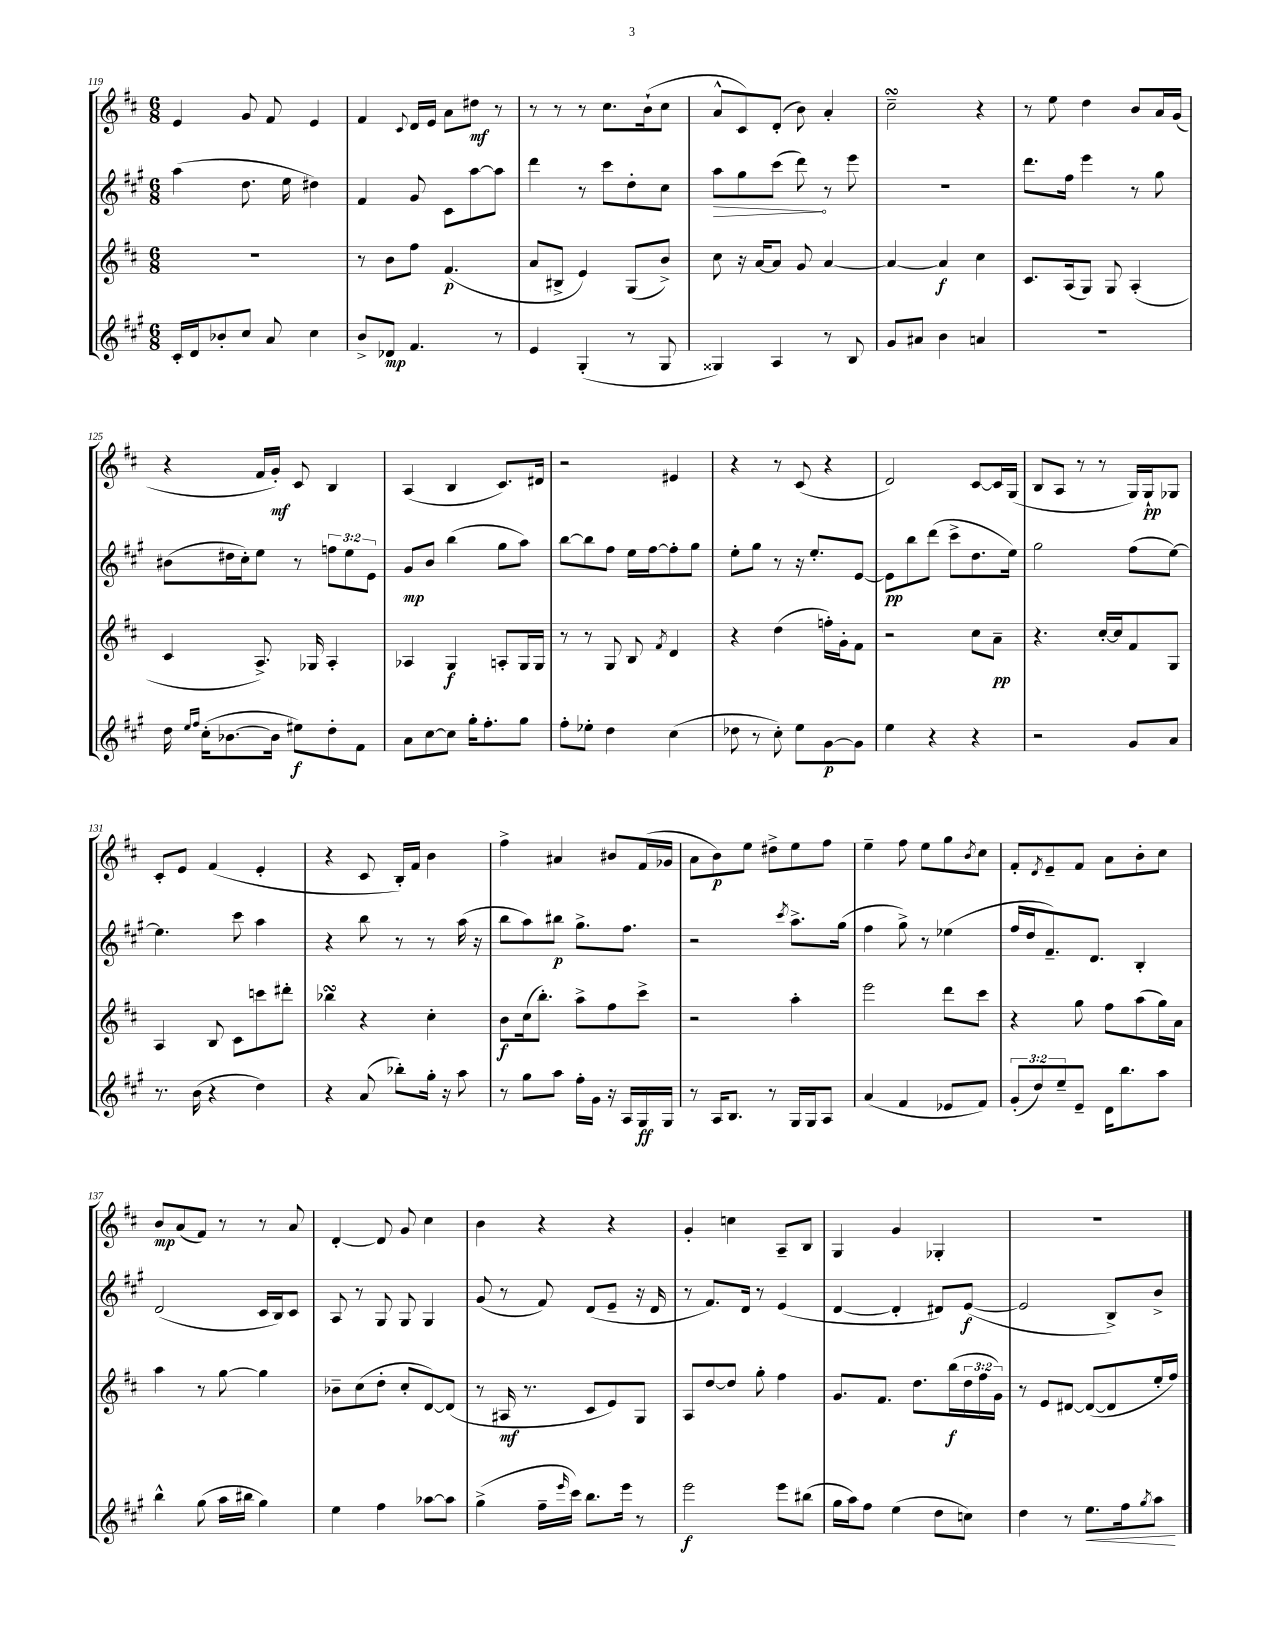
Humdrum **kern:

**kern	**dynam	**kern	**dynam	**kern	**dynam	**kern	**dynam
*part4	*part4	*part3	*part3	*part2	*part2	*part1	*part1
*staff4	*staff4	*staff3	*staff3	*staff2	*staff2	*staff1	*staff1
*clefG2	*	*clefG2	*	*clefG2	*	*clefG2	*
*k[f#c#g#]	*	*k[f#c#]	*	*k[f#c#g#]	*	*k[f#c#]	*
*M6/8	*	*M6/8	*	*M6/8	*	*M6/8	*
=119	=119	=119	=119	=119	=119	=119	=119
16c#'/LL	.	2.r	.	(4aa\	.	4e/	.
16d/J	.	.	.	.	.	.	.
8b-X'/	.	.	.	.	.	.	.
8cc#/J	.	.	.	8.dd\	.	8g/	.
8a/	.	.	.	.	.	8f#/	.
.	.	.	.	16ee\	.	.	.
4cc#\	.	.	.	4dd#X\)	.	4e/	.
=120	=120	=120	=120	=120	=120	=120	=120
8b^/L	.	8r	.	4f#/	.	4f#/	.
8d-X/J	mp	8b\L	.	.	.	.	.
.	.	.	.	.	.	8qqc#/	.
4.f#/	.	8ff#\J	.	8g#/	.	16d/LL	.
.	.	.	.	.	.	16e/JJ	.
.	.	(4.f#/	p	8c#\L	.	8a\L	.
.	.	.	.	[8aa\	.	8dd#X\J	mf
8r	.	.	.	8aa\J]	.	8r	.
=121	=121	=121	=121	=121	=121	=121	=121
4e/	.	8a/L	.	4ddd\	.	8r	.
.	.	8B#X^/J	.	.	.	8r	.
(4G#'/	.	4e/)	.	8r	.	8r	.
.	.	.	.	8ccc#\L	.	8.cc#\L	.
8r	.	(8G/L	.	8dd'\	.	.	.
.	.	.	.	.	.	(16b`\k	.
8G#/	.	8b^/J)	.	8cc#\J	.	8cc#\J	.
=122	=122	=122	=122	=122	=122	=122	=122
!	!	!	!	!	!LO:HP:b	!	!
4G##X/)	.	8cc#\	.	8aa\L	>	8a^^/L	.
.	.	16r	.	8gg#\	.	8c#/)	.
.	.	[16a/KL	.	.	.	.	.
4A/	.	8a/J]	.	(8ccc#\J	.	(8d'/J	.
.	.	8g/	.	8ddd\)	.	8b\)	.
8r	.	[4a/	.	8r	]	4a'/	.
8B/	.	.	.	8eee\	.	.	.
=123	=123	=123	=123	=123	=123	=123	=123
8g#/L	.	4a/_	.	2.r	.	2cc#sSsS~\	.
8a#X/J	.	.	.	.	.	.	.
4b\	.	4a/]	f	.	.	.	.
4an/	.	4cc#\	.	.	.	4r	.
=124	=124	=124	=124	=124	=124	=124	=124
2.r	.	8.c#/L	.	8.ddd\L	.	8r	.
.	.	.	.	.	.	8ee\	.
.	.	(16A/k	.	16ff#\Jk	.	.	.
.	.	8G/J)	.	4eee\	.	4dd\	.
.	.	8G/	.	.	.	.	.
.	.	(4A'/	.	8r	.	8b/L	.
.	.	.	.	8gg#\	.	16a/L	.
.	.	.	.	.	.	(16g/JJ	.
!!LO:LB:g=z
=125	=125	=125	=125	=125	=125	=125	=125
16dd\	.	4c#/	.	(8b#X\L	.	4r	.
16qqee/LL	.	.	.	.	.	.	.
16qqff#/JJ	.	.	.	.	.	.	.
(16cc#'\KL	.	.	.	.	.	.	.
[8.b-X\	.	.	.	16dd#X\L	.	.	.
.	.	.	.	16cc#'\J)	.	.	.
.	.	8.A^/)	.	8ee\J	.	16f#/LL	.
16b-\Jk]	.	.	.	.	.	16g'/JJ)	mf
8ee#X\L)	f	.	.	8r	.	8c#/	.
.	.	16G-X/	.	.	.	.	.
8dd'\	.	4A'/	.	12ffn\L	.	4B/	.
.	.	.	.	12ee\	.	.	.
8f#\J	.	.	.	.	.	.	.
.	.	.	.	12e\J	.	.	.
=126	=126	=126	=126	=126	=126	=126	=126
8a\L	.	4A-X/	.	8g#/L	mp	(4A/	.
[8cc#\	.	.	.	8b/J	.	.	.
8cc#\J]	.	4G/	f	(4bb\	.	4B/	.
16gg#'\KL	.	.	.	.	.	.	.
8.ff#'\	.	.	.	.	.	.	.
.	.	8An'/L	.	8gg#\L	.	8.c#/L)	.
8gg#\J	.	16G/L	.	8aa\J)	.	.	.
.	.	16G/JJ	.	.	.	16d#X/Jk	.
=127	=127	=127	=127	=127	=127	=127	=127
8ff#'\L	.	8r	.	[8bb\L	.	2r	.
8ee-X'\J	.	8r	.	8bb\]	.	.	.
4dd\	.	8G/	.	8ff#\J	.	.	.
.	.	8B/	.	16ee\LL	.	.	.
.	.	.	.	[16ff#\J	.	.	.
.	.	8qf#/	.	.	.	.	.
(4cc#\	.	4d/	.	8ff#'\]	.	4e#X/	.
.	.	.	.	8gg#\J	.	.	.
=128	=128	=128	=128	=128	=128	=128	=128
8dd-X\	.	4r	.	8ee'\L	.	4r	.
8r	.	.	.	8gg#\J	.	.	.
8cc#'\)	.	(4dd\	.	8r	.	8r	.
8ee\L	.	.	.	16r	.	(8c#/	.
.	.	.	.	8.ee'/L	.	.	.
[8g#\	p	16ffn'\LL)	.	.	.	4r	.
.	.	16g'\J	.	.	.	.	.
8g#\J]	.	8f#\J	.	[8e/J	.	.	.
=129	=129	=129	=129	=129	=129	=129	=129
4ee\	.	2r	.	8e\L]	pp	2d/)	.
.	.	.	.	8bb\	.	.	.
4r	.	.	.	(8ddd\J	.	.	.
.	.	.	.	8ccc#^\L	.	.	.
4r	.	8cc#\L	.	8.dd\	.	[8c#/L	.
.	.	8a~\J	pp	.	.	16c#/L]	.
.	.	.	.	16ee\Jk)	.	(16G/JJ	.
=130	=130	=130	=130	=130	=130	=130	=130
2r	.	4.r	.	2gg#\	.	8B/L	.
.	.	.	.	.	.	8A/J	.
.	.	.	.	.	.	8r	.
.	.	[16cc#'/LL	.	.	.	8r	.
.	.	16cc#/J]	.	.	.	.	.
8g#/L	.	8f#/	.	(8ff#\L	.	16G/LL)	.
.	.	.	.	.	.	16G`/J	pp
8a/J	.	8G/J	.	[8ee\J)	.	8G-X/J	.
!!LO:LB:g=z
=131	=131	=131	=131	=131	=131	=131	=131
8.r	.	4A/	.	4.ee\]	.	8c#'/L	.
.	.	.	.	.	.	8e/J	.
(16b\	.	.	.	.	.	.	.
4r	.	8B/	.	.	.	(4f#/	.
.	.	8c#\L	.	8ccc#\	.	.	.
4dd\)	.	8cccn\	.	4aa\	.	4e'/	.
.	.	8ddd#X'\J	.	.	.	.	.
=132	=132	=132	=132	=132	=132	=132	=132
4r	.	4bb-XsSSs\	.	4r	.	4r	.
(8a/	.	4r	.	8bb\	.	8c#/	.
8bb-X'\L)	.	.	.	8r	.	16B'/LL)	.
.	.	.	.	.	.	16f#/JJ	.
16gg#'\Jk	.	4cc#'\	.	8r	.	4b\	.
16r	.	.	.	.	.	.	.
8aa\	.	.	.	(16aa\	.	.	.
.	.	.	.	16r	.	.	.
=133	=133	=133	=133	=133	=133	=133	=133
8r	.	8b\L	f	8bb\L	.	4ff#^\	.
8gg#\L	.	(16cc#\k	.	8aa\)	.	.	.
.	.	8.bb'\J)	.	.	.	.	.
8aa\J	.	.	.	8bb#X\J	p	4a#X/	.
16ff#'\LL	.	8aa^\L	.	8.gg#^\L	.	.	.
16g#\JJ	.	.	.	.	.	.	.
16r	.	8ff#\	.	.	.	8b#X/L	.
16A/LL	.	.	.	8.ff#\J	.	.	.
16G#/	ff	8ccc#^\J	.	.	.	(16f#/L	.
16G#/JJ	.	.	.	.	.	16g-X/JJ	.
=134	=134	=134	=134	=134	=134	=134	=134
8r	.	2r	.	2r	.	8a\L	.
16A/KL	.	.	.	.	.	8b\)	p
8.B/J	.	.	.	.	.	.	.
.	.	.	.	.	.	8ee\J	.
8r	.	.	.	.	.	8dd#X^\L	.
.	.	.	.	8qccc#/	.	.	.
16G#/LL	.	4aa'\	.	8.aa^\L	.	8ee\	.
16G#/J	.	.	.	.	.	.	.
8A/J	.	.	.	.	.	8ff#\J	.
.	.	.	.	(16gg#\Jk	.	.	.
=135	=135	=135	=135	=135	=135	=135	=135
(4a/	.	2eee\	.	4ff#\	.	4ee~\	.
4f#/	.	.	.	8gg#^\)	.	8ff#\	.
.	.	.	.	8r	.	8ee\L	.
8e-X/L	.	8ddd\L	.	(4ee-X\	.	8gg\	.
.	.	.	.	.	.	8qb/	.
8f#/J)	.	8ccc#\J	.	.	.	8cc#\J	.
=136	=136	=136	=136	=136	=136	=136	=136
(12g#'/L	.	4r	.	16ff#/LL	.	8f#'/L	.
.	.	.	.	16dd/J	.	.	.
12dd/)	.	.	.	.	.	.	.
.	.	.	.	.	.	8qd/	.
.	.	.	.	8.f#~/)	.	8e~/	.
12ee~/	.	.	.	.	.	.	.
8e~/J	.	8gg\	.	.	.	8f#/J	.
.	.	.	.	8.d/J	.	.	.
16d\KL	.	8ff#\L	.	.	.	8a\L	.
8.bb\	.	.	.	.	.	.	.
.	.	(8aa\	.	4B'/	.	8b'\	.
8aa\J	.	16gg\L)	.	.	.	8cc#\J	.
.	.	16a\JJ	.	.	.	.	.
!!LO:LB:g=z
=137	=137	=137	=137	=137	=137	=137	=137
4bb^^\	.	4aa\	.	(2d/	.	8b/L	mp
.	.	.	.	.	.	(8a/	.
(8gg#\	.	8r	.	.	.	8f#/J)	.
16aa\LL	.	[8gg\	.	.	.	8r	.
16bb#X\JJ	.	.	.	.	.	.	.
4gg#\)	.	4gg\]	.	16c#/LL	.	8r	.
.	.	.	.	16B/J)	.	.	.
.	.	.	.	8c#/J	.	8a/	.
=138	=138	=138	=138	=138	=138	=138	=138
4ee\	.	8b-X~\L	.	8A/	.	[4d'/	.
.	.	(8cc#\	.	8r	.	.	.
4ff#\	.	8dd'\J	.	8G#/	.	8d/]	.
.	.	8cc#'/L	.	8G#/	.	8g/	.
[8aa-X\L	.	[8d/)	.	4G#/	.	4cc#\	.
8aa-\J]	.	(8d/J]	.	.	.	.	.
=139	=139	=139	=139	=139	=139	=139	=139
(4gg#^\	.	8r	.	(8g#/	.	4b\	.
.	.	16A#X/	mf	8r	.	.	.
.	.	8.r	.	.	.	.	.
16ff#~\LL	.	.	.	8f#/)	.	4r	.
16qqeee/	.	.	.	.	.	.	.
16ccc#\JJ)	.	.	.	.	.	.	.
8.bb\L	.	8c#/L	.	(8d/L	.	.	.
.	.	8e/)	.	8e~/J	.	4r	.
16eee\Jk	.	.	.	.	.	.	.
8r	.	8G/J	.	16r	.	.	.
.	.	.	.	16d/	.	.	.
=140	=140	=140	=140	=140	=140	=140	=140
2eee\	f	8A/L	.	8r	.	4g'/	.
.	.	[8dd/	.	8.f#/L)	.	.	.
.	.	8dd/J]	.	.	.	4ccn\	.
.	.	.	.	16d/Jk	.	.	.
.	.	8gg'\	.	8r	.	.	.
8eee\L	.	4ff#\	.	(4e/	.	8A~/L	.
(8bb#X\J	.	.	.	.	.	8B/J	.
=141	=141	=141	=141	=141	=141	=141	=141
16gg#\LL	.	8.g/L	.	[4d/	.	4G/	.
16aa\J)	.	.	.	.	.	.	.
8ff#\J	.	.	.	.	.	.	.
.	.	8.f#/J	.	.	.	.	.
(4ee\	.	.	.	4d'/]	.	4g/	.
.	.	8.dd\L	.	.	.	.	.
8dd\L	.	.	.	8d#X/L)	.	4G-X'/	.
.	.	(16bb\L	f	.	.	.	.
8ccn\J)	.	24dd\	.	([8e/J	f	.	.
.	.	24ff#\	.	.	.	.	.
.	.	24g\JJ)	.	.	.	.	.
=142	=142	=142	=142	=142	=142	=142	=142
4dd\	.	8r	.	2e/]	.	2.r	.
.	.	8e/L	.	.	.	.	.
8r	.	[8d#X/J	.	.	.	.	.
!	!LO:HP:b	!	!	!	!	!	!
8.ee\L	<	(8d#/L_	.	.	.	.	.
.	.	8d#/]	.	8B^/L)	.	.	.
16ff#\k	.	.	.	.	.	.	.
8qgg#/	.	.	.	.	.	.	.
8aa\J	.	16ee'/L	.	8b^/J	.	.	.
.	.	16ff#/JJ)	.	.	.	.	.
.	[	.	.	.	.	.	.
==	==	==	==	==	==	==	==
*-	*-	*-	*-	*-	*-	*-	*-
